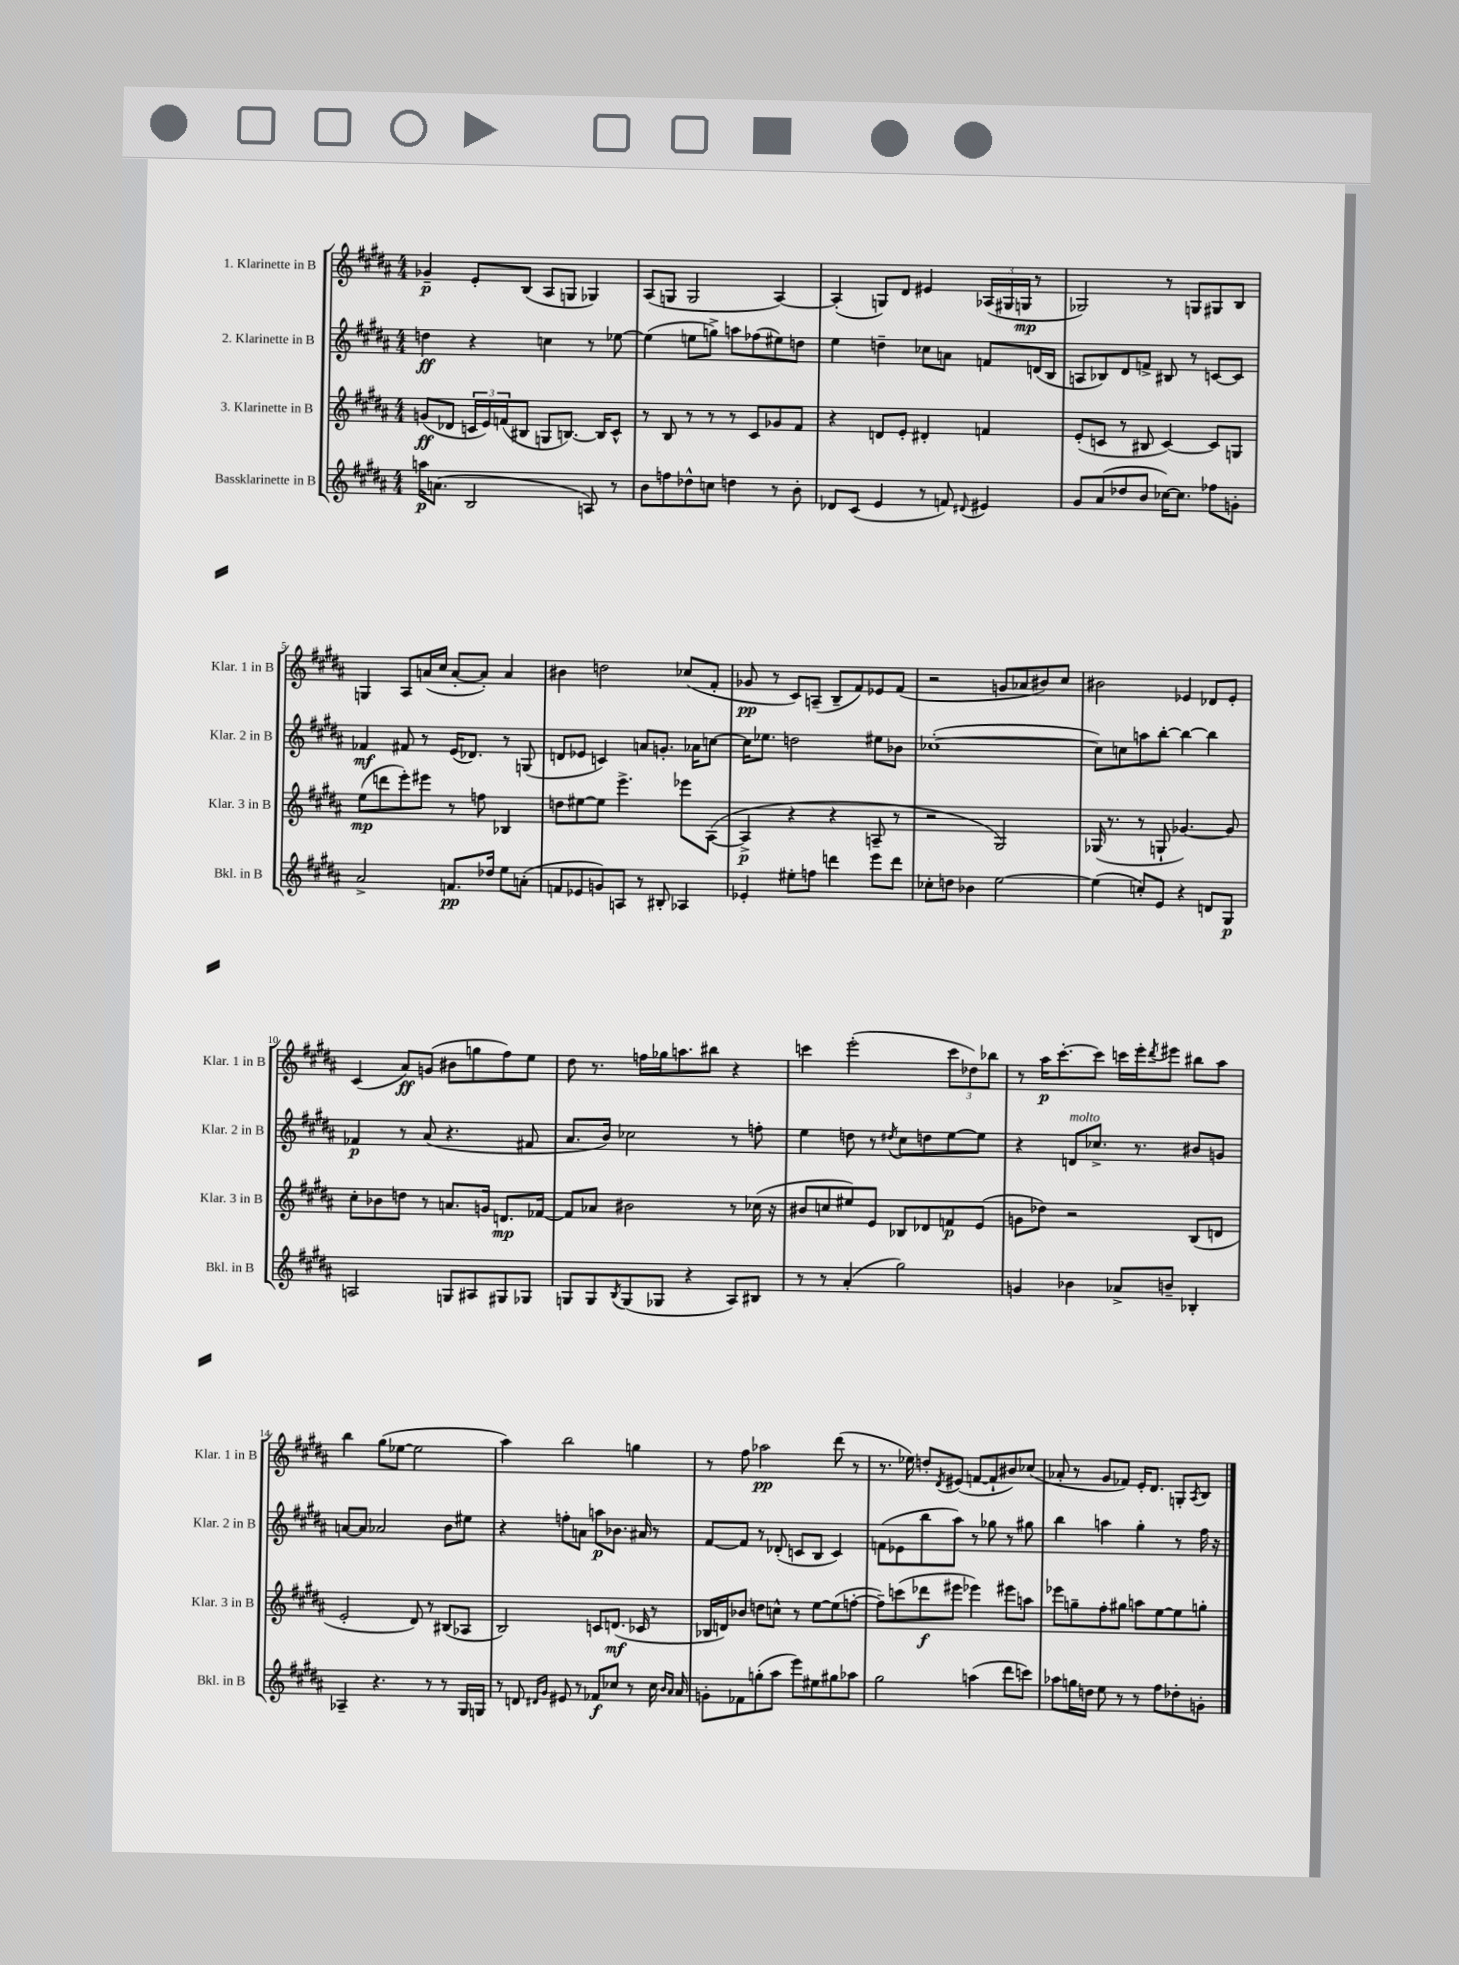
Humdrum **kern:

**kern	**dynam	**kern	**dynam	**kern	**dynam	**kern	**dynam
*part4	*part4	*part3	*part3	*part2	*part2	*part1	*part1
*staff4	*staff4	*staff3	*staff3	*staff2	*staff2	*staff1	*staff1
*I"Bassklarinette in B	*	*I"3. Klarinette in B	*	*I"2. Klarinette in B	*	*I"1. Klarinette in B	*
*I'Bkl. in B	*	*I'Klar. 3 in B	*	*I'Klar. 2 in B	*	*I'Klar. 1 in B	*
*clefG2	*	*clefG2	*	*clefG2	*	*clefG2	*
*k[f#c#g#d#a#]	*	*k[f#c#g#d#a#]	*	*k[f#c#g#d#a#]	*	*k[f#c#g#d#a#]	*
*M4/4	*	*M4/4	*	*M4/4	*	*M4/4	*
=1	=1	=1	=1	=1	=1	=1	=1
16aan\KL	p	(8gn/L	ff	4ddn\	ff	4g-X~/	p
(8.an\J	.	.	.	.	.	.	.
.	.	8d-X/J	.	.	.	.	.
2B/	.	24cn/LL	.	4r	.	8e'/L	.
.	.	24e/)	.	.	.	.	.
.	.	(24fn/J	.	.	.	.	.
.	.	8B#X/J	.	.	.	(8B/J	.
.	.	8Gn/L	.	4ccn\	.	8A#/L	.
.	.	[8.Bn/J)	.	.	.	8Gn/J	.
8An/)	.	.	.	8r	.	4G-X/)	.
.	.	16B/KL]	.	.	.	.	.
8r	.	8c^^/J	.	[8ee-X\	.	.	.
=2	=2	=2	=2	=2	=2	=2	=2
8b\L	.	8r	.	(4ee-\]	.	(8A#/L	.
8ffn\	.	8B/	.	.	.	8Gn/J	.
8dd-X^^\	.	8r	.	8een\L	.	2G/	.
8ccn\J	.	8r	.	8ggn^\J)	.	.	.
4ddn\	.	8r	.	8aan\L	.	.	.
.	.	8c#/L	.	(8ff-X\	.	.	.
8r	.	8g-X/	.	8ee#X\)	.	[4A#/)	.
8b'\	.	8f#/J	.	8ddn\J	.	.	.
=3	=3	=3	=3	=3	=3	=3	=3
8d-X/L	.	4r	.	4ee\	.	(4A#'/]	.
(8c#/J	.	.	.	.	.	.	.
4e/	.	8dn/L	.	4ddn~\	.	8Gn/L)	.
.	.	8e'/J	.	.	.	8d#/J	.
8r	.	4d#X'/	.	8cc-X\L	.	4e#X/	.
8fn/)	.	.	.	8an\J	.	.	.
8qqd#X/	.	.	.	.	.	.	.
4e#X/	.	4fn/	.	8fn/L	.	(24A-X/LL	.
.	.	.	.	.	.	24G#X/	.
.	.	.	.	.	.	24Gn/JJ	mp
.	.	.	.	(16dn/L	.	8r	.
.	.	.	.	16B/JJ	.	.	.
=4	=4	=4	=4	=4	=4	=4	=4
8g#/L	.	(8e'/L	.	8An/L	.	2G-X/)	.
(8a#/	.	8cn/J	.	8B-X/)	.	.	.
8dd-X/	.	8r	.	8d#/	.	.	.
8b/J	.	8B#X/	.	8fn^/J	.	.	.
[16cc-X\KL)	.	[4c/)	.	8B#X/	.	8r	.
8.cc-\J]	.	.	.	.	.	.	.
.	.	.	.	8r	.	8Gn/L	.
8ff-X\L	.	8c/L]	.	[8cn/L	.	8G#X/	.
8gn'\J	.	8Gn/J	.	8c/J]	.	8B/J	.
!!LO:LB:g=z
=5	=5	=5	=5	=5	=5	=5	=5
2a#^/	.	(8ee\L	mp	4f-X/	mf	4Gn/	.
.	.	8dddn\	.	.	.	.	.
.	.	8eee'\)	.	8f#X/	.	8A#/L	.
.	.	8eee#X\J	.	8r	.	(16an/L	.
.	.	.	.	.	.	16cc#/JJ	.
8.fn/L	pp	8r	.	(16e/KL	.	[8a'/L	.
.	.	.	.	8.d-X/J)	.	.	.
.	.	8ffn\	.	.	.	8a'/J])	.
16dd-X/Jk	.	.	.	.	.	.	.
8ee\L	.	4B-X/	.	8r	.	4a/	.
(8an'\J	.	.	.	(8Gn/	.	.	.
=6	=6	=6	=6	=6	=6	=6	=6
8fn/L	.	8ddn\L	.	8dn/L	.	4b#X\	.
8e-X/	.	[8ee#X\	.	8e-X/J	.	.	.
8gn/)	.	8ee#\J]	.	4cn/)	.	2ddn\	.
8An/J	.	4.eee^\	.	.	.	.	.
8r	.	.	.	8an/L	.	.	.
8B#X'/	.	.	.	8.gn'/J	.	.	.
4A-X/	.	8eee-X\L	.	.	.	(8cc-X/L	.
.	.	.	.	16a-X\KL	.	.	.
.	.	([8A#\J	.	[8ccn\J	.	8f#'/J	.
=7	=7	=7	=7	=7	=7	=7	=7
4e-X'/	.	4A#^/]	p	16cc\KL]	.	8g-X/	pp
.	.	.	.	8.ee-X\J	.	.	.
.	.	.	.	.	.	8r	.
8ee#X'\L	.	4r	.	2ddn\	.	8c#/L)	.
8ffn\J	.	.	.	.	.	(8An~/J	.
4dddn\	.	4r	.	.	.	8B~/L	.
.	.	.	.	.	.	8f#/)	.
8eee\L	.	8An~/	.	8ee#X\L	.	8e-X/	.
8ddd\J	.	8r	.	8b-X\J	.	(8f#/J	.
=8	=8	=8	=8	=8	=8	=8	=8
8cc-X'\L	.	2r	.	([1cc-X'	.	2r	.
8ddn\J	.	.	.	.	.	.	.
4b-X\	.	.	.	.	.	.	.
[2ee\	.	2G#/)	.	.	.	8gn/L	.
.	.	.	.	.	.	8a-X/	.
.	.	.	.	.	.	8b#X/)	.
.	.	.	.	.	.	8cc#/J	.
=9	=9	=9	=9	=9	=9	=9	=9
(4ee\]	.	(16G-X/	.	8cc-\L])	.	2b#X\	.
.	.	8.r	.	.	.	.	.
.	.	.	.	8ccn\	.	.	.
8ccn'/L)	.	8r	.	8aan\	.	.	.
8e/J	.	8Gn`/	.	[8bb'\J	.	.	.
4r	.	[4.g-X/)	.	4bb\_	.	4e-X/	.
8dn/L	.	.	.	4bb\]	.	8d-X/L	.
8G#/J	p	8g-/]	.	.	.	8e-'/J	.
!!LO:LB:g=z
=10	=10	=10	=10	=10	=10	=10	=10
2An/	.	8cc#'\L	.	4f-X/	p	(4c#/	.
.	.	8b-X\	.	.	.	.	.
.	.	8ddn\J	.	8r	.	8a#/L)	ff
.	.	8r	.	(8a#/	.	(8gn/J	.
8Gn/L	.	8.an/L	.	4.r	.	8b#X\L	.
8A#X/	.	.	.	.	.	8ggn\	.
.	.	16gn/Jk	.	.	.	.	.
8G#X/	.	8.dn/L	mp	.	.	8ff#\)	.
8G-X/J	.	.	.	8f#X/	.	8ee\J	.
.	.	[16f-X/Jk	.	.	.	.	.
=11	=11	=11	=11	=11	=11	=11	=11
8Gn/L	.	8f-/L]	.	8.a#/L	.	8dd#\	.
8G/	.	8a-X/J	.	.	.	8.r	.
.	.	.	.	16b/Jk)	.	.	.
8qB/	.	.	.	.	.	.	.
(8G/	.	2b#X\	.	2cc-X\	.	.	.
.	.	.	.	.	.	16ffn\LL	.
8G-X/J	.	.	.	.	.	16gg-X\J	.
.	.	.	.	.	.	8.aan\	.
4r	.	.	.	.	.	.	.
.	.	.	.	.	.	8bb#X\J	.
8A#/L)	.	8r	.	8r	.	4r	.
8B#X/J	.	(16cc-X\	.	8ffn'\	.	.	.
.	.	16r	.	.	.	.	.
=12	=12	=12	=12	=12	=12	=12	=12
8r	.	8b#X/L	.	4ee\	.	4cccn\	.
8r	.	8ccn/	.	.	.	.	.
(4a#'/	.	8ee#X/)	.	8ddn\	.	(2eee'\	.
.	.	8e/J	.	8r	.	.	.
.	.	.	.	8qdd#X/	.	.	.
2gg#\)	.	8B-X/L	.	8cc#\L	.	.	.
.	.	8d-X/	.	8ddn\	.	.	.
.	.	8fn/	p	[8ee\	.	12ccc\L	.
.	.	.	.	.	.	12dd-X\)	.
.	.	(8e/J	.	8ee\J]	.	.	.
.	.	.	.	.	.	12bb-X\J	.
=13	=13	=13	=13	=13	=13	=13	=13
4gn/	.	8gn\L	.	4r	.	8r	.
.	.	8dd-X\J)	.	.	.	16aa#\KL	p
.	.	.	.	.	.	[8.ccc#'\	.
!	!	!	!	!LO:TX:a:i:t=molto	!	!	!
4b-X\	.	2r	.	8dn/L	.	.	.
.	.	.	.	8.cc-X^/J	.	8ccc#\J]	.
8a-X^/L	.	.	.	.	.	16cccn\LL	.
.	.	.	.	8.r	.	16eee'\J	.
.	.	.	.	.	.	8qddd#/	.
8bn~/J	.	.	.	.	.	8eee#X\J	.
4B-X'/	.	(8B/L	.	8b#X/L	.	8bb#X\L	.
.	.	8dn/J	.	8gn/J	.	8aa#\J	.
!!LO:LB:g=z
=14	=14	=14	=14	=14	=14	=14	=14
4A-X~/	.	2e'/	.	[8an/L	.	4bb\	.
.	.	.	.	8a/J]	.	.	.
4.r	.	.	.	2a-X/	.	(8gg#\L	.
.	.	.	.	.	.	[8ee-X\J	.
.	.	8d#/)	.	.	.	2ee-\]	.
8r	.	8r	.	.	.	.	.
8r	.	(8B#X/L	.	8b\L	.	.	.
16G#/LL	.	8A-X/J	.	8ee#X\J	.	.	.
16Gn/JJ	.	.	.	.	.	.	.
=15	=15	=15	=15	=15	=15	=15	=15
8r	.	2B/)	.	4r	.	4aa#\)	.
8dn/	.	.	.	.	.	.	.
16qqd#X/LL	.	.	.	.	.	.	.
16qqg#/JJ	.	.	.	.	.	.	.
8e#X/	.	.	.	8ffn'\L	.	2bb\	.
8r	.	.	.	8an\J	.	.	.
8f-X/L	f	8cn/L	.	8aan\L	p	.	.
8cc-X/J	.	(8.dn/J	mf	8.b-X\J	.	.	.
8r	.	.	.	.	.	4ggn\	.
.	.	16c-X/	.	16a#X/	.	.	.
16cc-\	.	8r	.	8r	.	.	.
16qqb/LL	.	.	.	.	.	.	.
16qqa#/JJ	.	.	.	.	.	.	.
16a#/	.	.	.	.	.	.	.
=16	=16	=16	=16	=16	=16	=16	=16
8gn'\L	.	16B-X/LL	.	[8f#/L	.	8r	.
.	.	16dn/J)	.	.	.	.	.
8f-X\	.	8b-X/J	.	8f#/J]	.	8ff#\	.
(8ggn'\	.	8ddn\L	.	8r	.	2aa-X\	pp
8aa#\J	.	8ccn^^\J	.	(8d-X'/	.	.	.
8eee\L)	.	8r	.	8cn/L	.	.	.
8ee#X\	.	[8ee\L	.	8B/J	.	.	.
8gg#X\	.	(8ee\]	.	4c/)	.	(8ddd#\	.
8aa-X\J	.	[8ffn'\J	.	.	.	8r	.
=17	=17	=17	=17	=17	=17	=17	=17
2gg#\	.	8ff~\L])	.	(8fn\L	.	8.r	.
.	.	(8cccn\	.	8e-X\	.	.	.
.	.	.	.	.	.	16ee-X\)	.
.	.	8ddd-X\	f	8bb\	.	8ddn'/L	.
.	.	.	.	.	.	8qd#/	.
.	.	8eee#X\J	.	8aa#\J)	.	(8e#X/J	.
(4aan\	.	4eee-X\)	.	8r	.	[8fn/L	.
.	.	.	.	8gg-X\	.	8f`/]	.
8ddd#\L	.	8eee#X\L	.	8r	.	8b#X/)	.
8cccn\J)	.	8aan\J	.	8gg#X\	.	(8cc-X/J	.
=18	=18	=18	=18	=18	=18	=18	=18
8aa-X\L	.	8eee-X\L	.	4bb\	.	8a-X'/	.
16ggn\L	.	8ggn~\	.	.	.	8r	.
16ddn\JJ	.	.	.	.	.	.	.
8ee\	.	8ff#'\	.	4aan\	.	8g#/L	.
8r	.	8gg#X\J	.	.	.	8f-X/J)	.
8r	.	8aan\L	.	4gg#'\	.	16e'/KL	.
.	.	.	.	.	.	8.d#/J	.
8ff#\L	.	[8ee\	.	.	.	.	.
8dd-X'\	.	8ee\]	.	8r	.	8Gn'/L	.
.	.	.	.	.	.	8qA#/	.
8gn'\J	.	8ggn'\J	.	16ff#\	.	8B/J	.
.	.	.	.	16r	.	.	.
==	==	==	==	==	==	==	==
*-	*-	*-	*-	*-	*-	*-	*-
